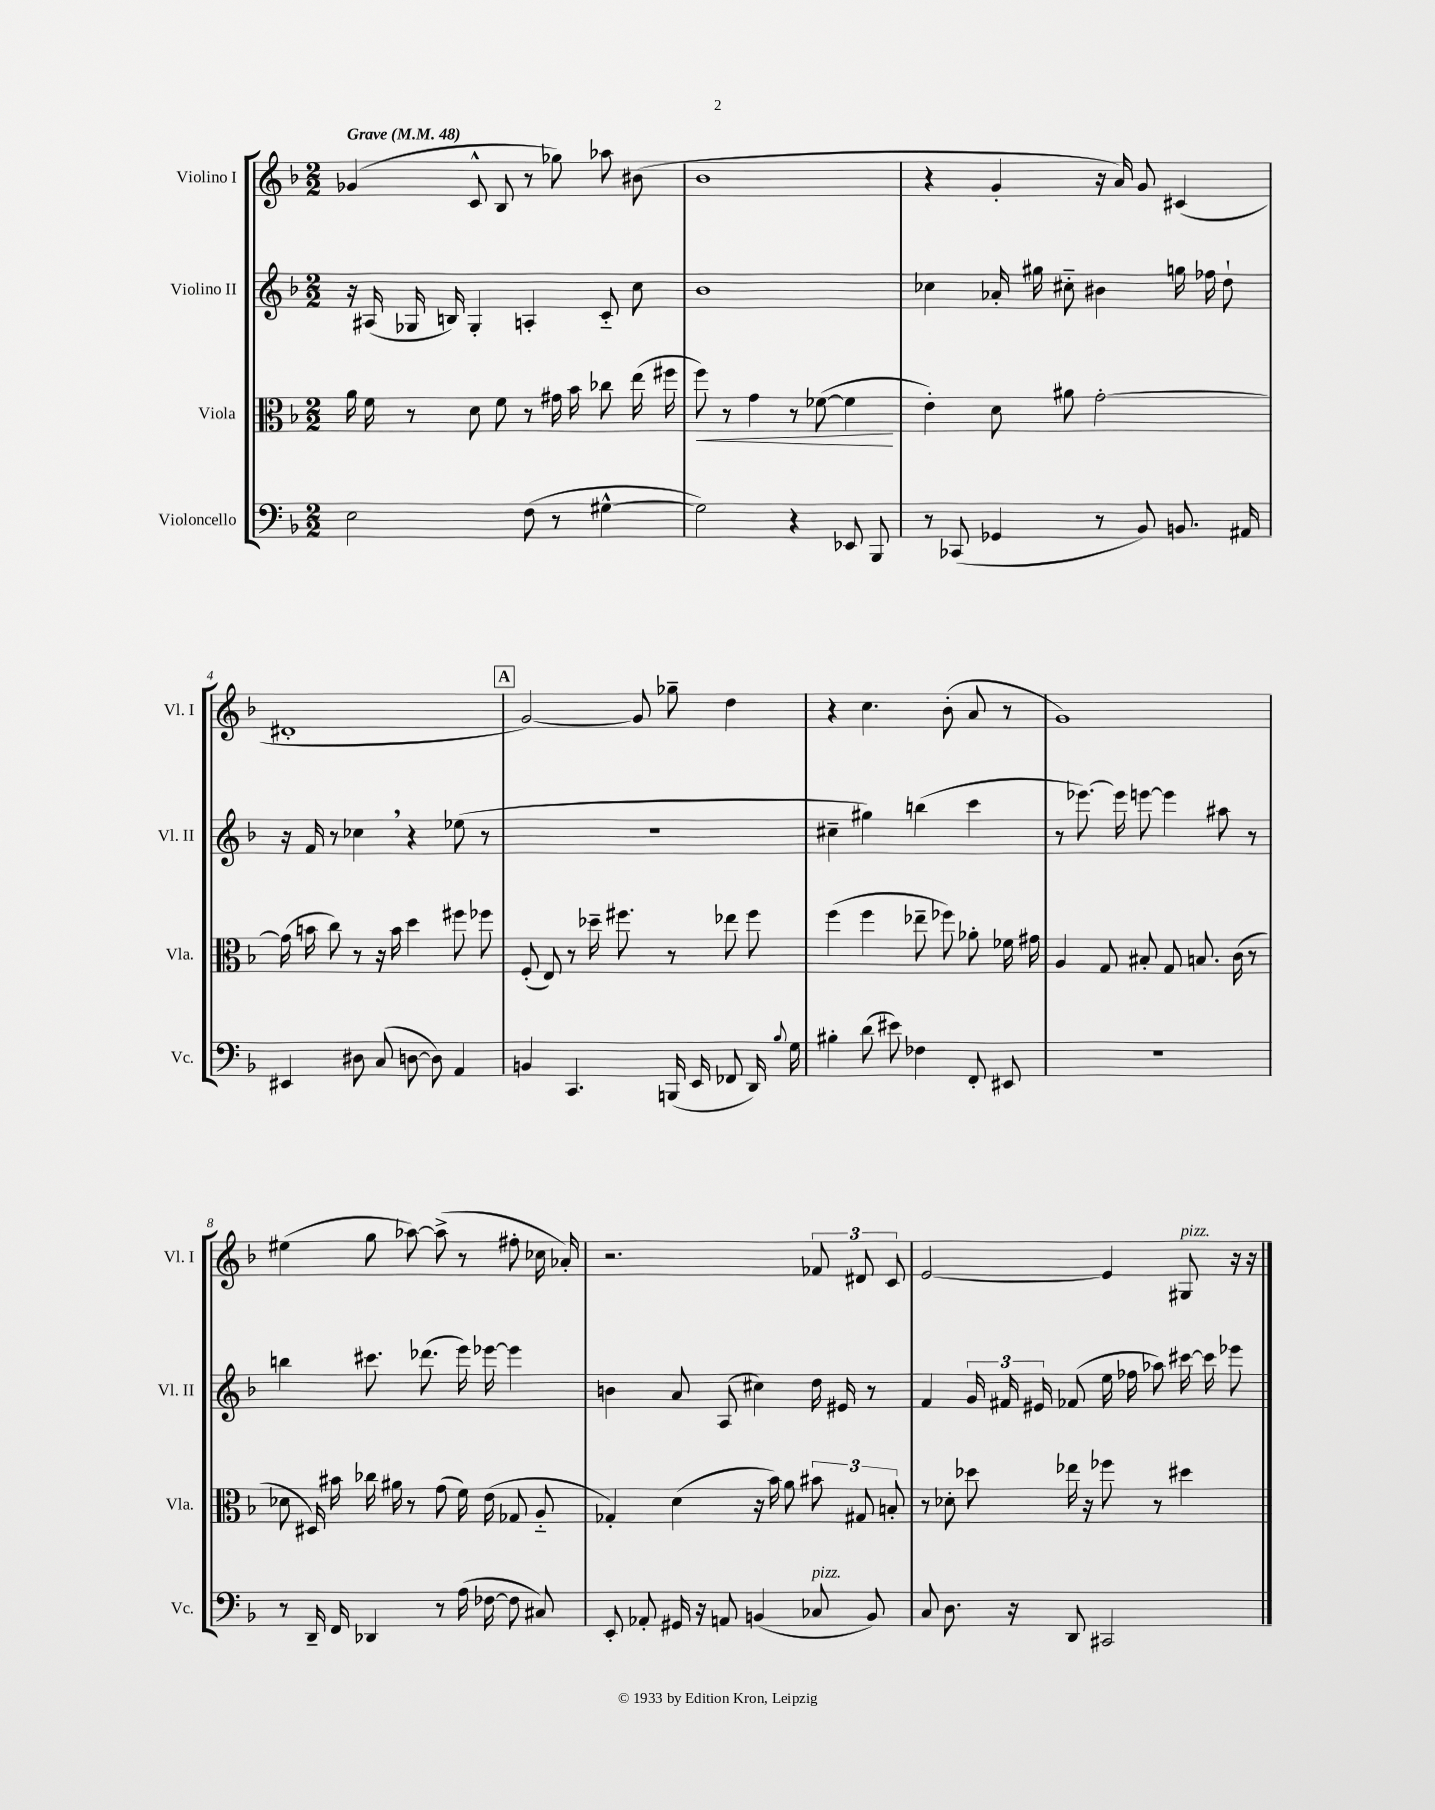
<<
\new StaffGroup <<
\new Staff = "s0" \with { instrumentName = "Violino I" shortInstrumentName = "Vl. I" } {
    \clef treble \key f \major \numericTimeSignature \time 2/2 \tempo "Grave" 4 = 48
    \autoBeamOff ges'4( c'8-^ bes8 r8 ges''8) aes''8 bis'8( |
    bes'1 |
    r4 g'4-. r16 a'16) g'8 cis'4( |
    dis'1-. |
    \mark \markup { \box "A" } g'2~) g'8 ges''8-- d''4 |
    r4 c''4. bes'8-.( a'8 r8 |
    g'1) |
    eis''4( g''8 aes''8~) aes''8->( r8 fis''8-. ces''16 aes'16-.) |
    r2. \tuplet 3/2 { fes'8 dis'8 c'8 } |
    e'2~ e'4 gis8^\markup { \italic "pizz." } r16 r16 \bar "|." |
}
\new Staff = "s1" \with { instrumentName = "Violino II" shortInstrumentName = "Vl. II" } {
    \clef treble \key f \major \numericTimeSignature \time 2/2
    \autoBeamOff r16 ais16( ges16 b16) ges4-. a4-. c'8-_ c''8 |
    bes'1 |
    ces''4 aes'16-. gis''16 cis''8-_ bis'4 g''16 fes''16 d''8-! |
    r16 f'16 r8 ces''4 \breathe r4 ees''8( r8 |
    \mark \markup { \box "A" } R1 |
    cis''4-- gis''4) b''4( c'''4 |
    r8 ees'''8.~) ees'''16 e'''8~ e'''4 ais''8 r8 |
    b''4 cis'''8. des'''8.( e'''16) ees'''16~ ees'''4 |
    b'4 a'8 a8( cis''4) d''16 eis'16 r8 |
    f'4 \tuplet 3/2 { g'16 fis'16 eis'16 } fes'8( e''16 fes''16 aes''8) cis'''16~ cis'''16 ees'''8 \bar "|." |
}
\new Staff = "s2" \with { instrumentName = "Viola" shortInstrumentName = "Vla." } {
    \clef alto \key f \major \numericTimeSignature \time 2/2
    \autoBeamOff a'16 f'16 r8 d'8 f'8 r8 gis'16 bes'16 ces''8 e''16( fis''16 |
    f''8\<) r8 g'4 r8 fes'8~( fes'4\! |
    e'4-.) d'8 ais'8 g'2~-. |
    g'16( b'16 c''8) r8 r16 b'16 d''4 fis''8 fes''8 |
    \mark \markup { \box "A" } f8-.( e8) r8 des''16-- fis''8. r8 ees''8 fis''8 |
    f''4( f''4 ees''8-- fes''8) aes'8-. fes'16 gis'16 |
    a4 g8 bis8-. g8 b8. c'16( r8 |
    des'8 dis16) bis'16 ces''16 ais'16 r8 g'8( f'16) e'16( ges8 a8-_ |
    ges4-.) d'4( r16 bes'16) a'8 \tuplet 3/2 { bis'8 gis8 b8-. } |
    r8 des'8-. des''8 ees''16 r16 fes''8 r8 dis''4 \bar "|." |
}
\new Staff = "s3" \with { instrumentName = "Violoncello" shortInstrumentName = "Vc." } {
    \clef bass \key f \major \numericTimeSignature \time 2/2
    \autoBeamOff e2 f8( r8 gis4~-^ |
    gis2) r4 ees,8 bes,,8 |
    r8 ces,8( ges,4 r8 bes,8) b,8. ais,16 |
    eis,4 dis8 c8( d8~ d8) a,4 |
    \mark \markup { \box "A" } b,4 c,4. b,,16( e,16 fes,8 d,16) \appoggiatura { bes8 } g16 |
    bis4-. d'8( eis'8) fes4 f,8-. eis,8 |
    r1 |
    r8 d,16-- f,16 des,4 r8 a16( fes16~ fes8 cis8) |
    e,8-. aes,8-. gis,16 r16 a,8 b,4( ces8^\markup { \italic "pizz." } b,8) |
    c8 d8. r16 d,8 cis,2 \bar "|." |
}
>>
>>
